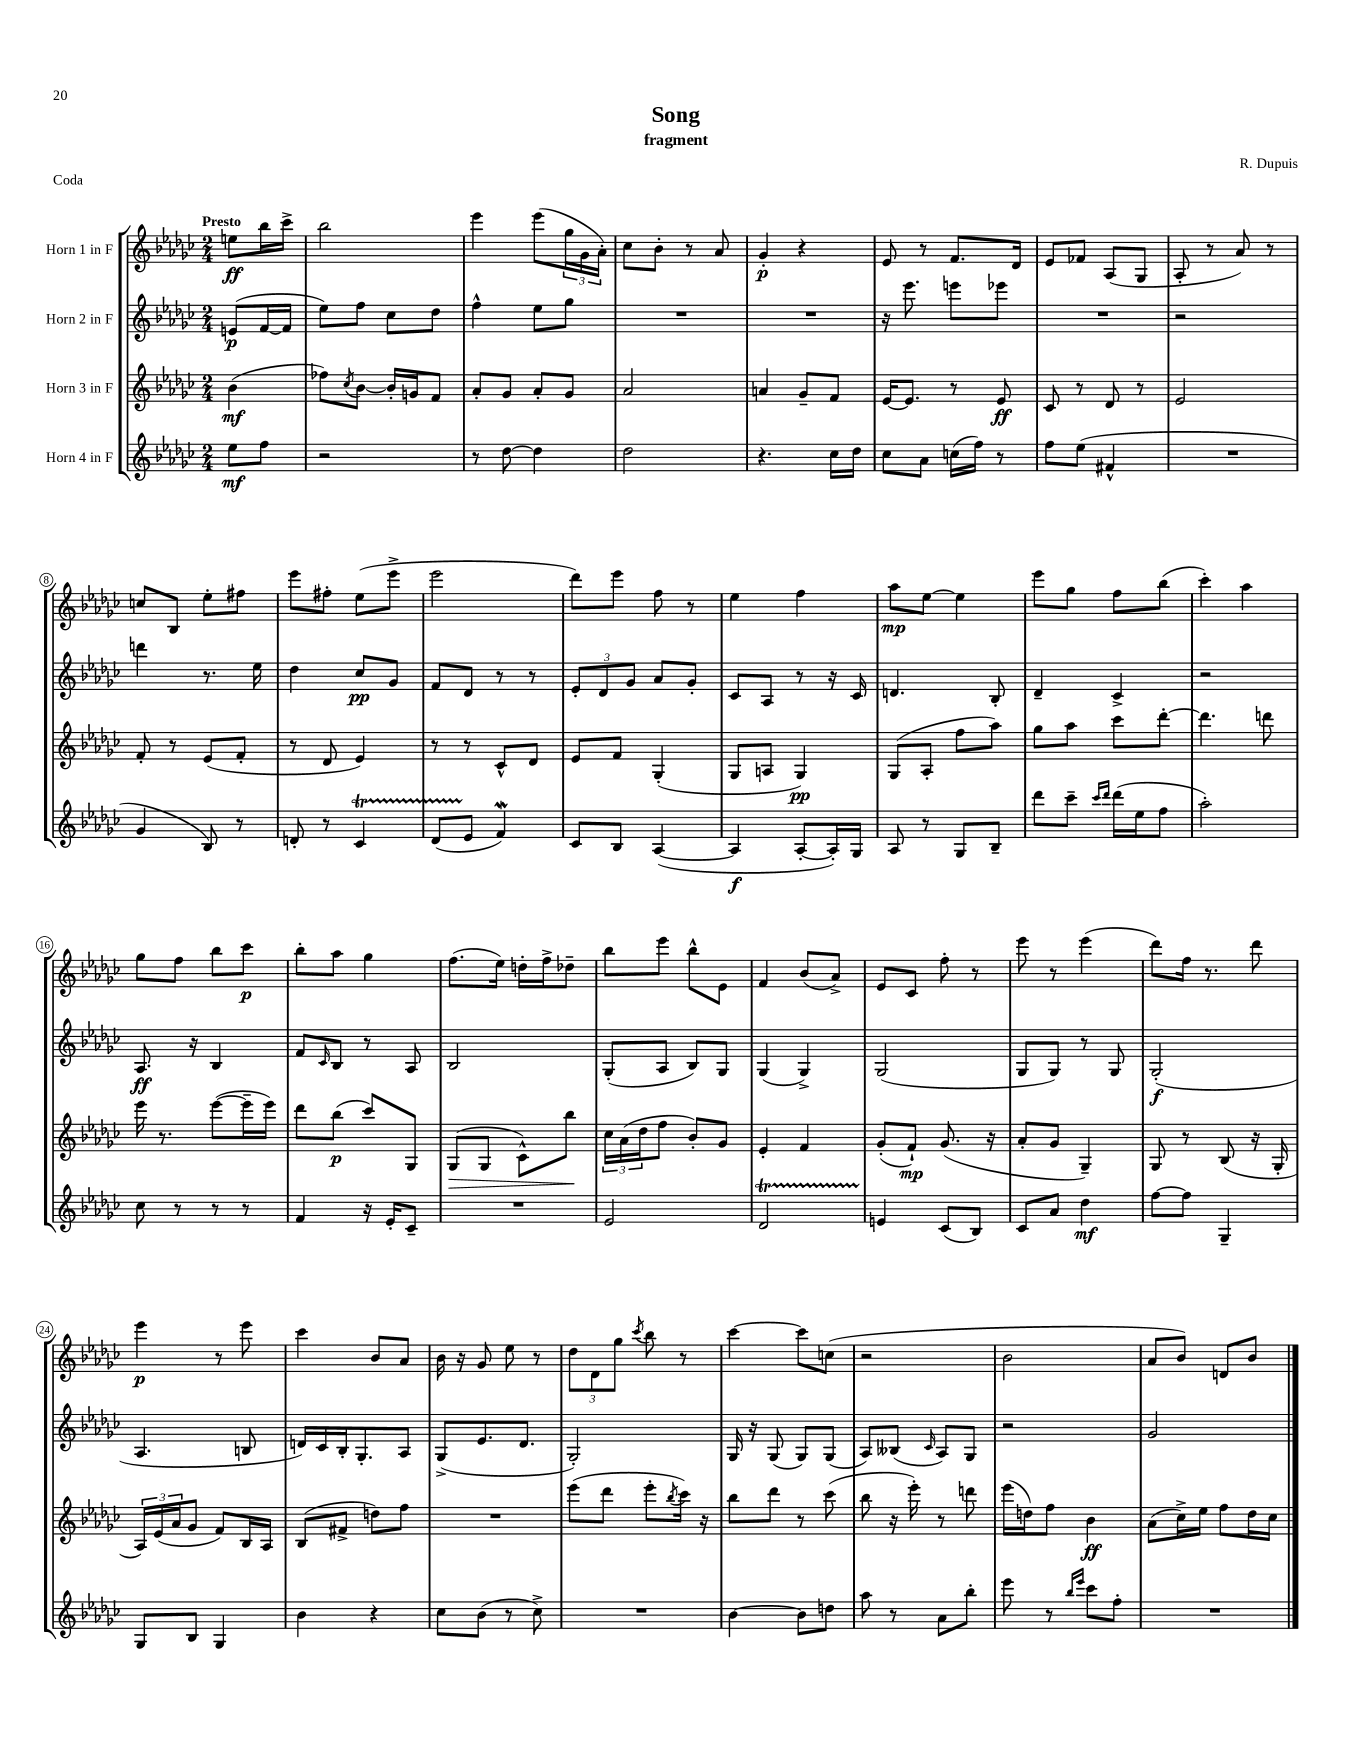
\header { title = "Song" composer = "R. Dupuis" subtitle = "fragment" piece = "Coda" }
<<
\new StaffGroup <<
\new Staff = "s0" \with { instrumentName = "Horn 1 in F" } {
    \clef treble \key ges \major \numericTimeSignature \time 2/4 \partial 4 \tempo "Presto"
    e''8\ff bes''16 ces'''16-> |
    bes''2 |
    ees'''4 ees'''8( \tuplet 3/2 { ges''16 ges'16 aes'16-.) } |
    ces''8 bes'8-. r8 aes'8 |
    ges'4-.\p r4 |
    ees'8 r8 f'8. des'16 |
    ees'8 fes'8 aes8( ges8 |
    aes8-. r8 aes'8) r8 |
    c''8 bes8 ees''8-. fis''8 |
    ees'''8 fis''8-. ees''8( ees'''8-> |
    ees'''2 |
    des'''8) ees'''8 f''8 r8 |
    ees''4 f''4 |
    aes''8\mp ees''8~ ees''4 |
    ees'''8 ges''8 f''8 bes''8( |
    ces'''4-.) aes''4 |
    ges''8 f''8 bes''8 ces'''8\p |
    bes''8-. aes''8 ges''4 |
    f''8.( ees''16) d''16-. f''16-> des''8-- |
    bes''8 ees'''8 bes''8-^ ees'8 |
    f'4 bes'8( aes'8->) |
    ees'8 ces'8 f''8-. r8 |
    ees'''8 r8 ees'''4( |
    des'''8) f''16 r8. des'''8 |
    ees'''4\p r8 ees'''8 |
    ces'''4 bes'8 aes'8 |
    bes'16 r16 ges'8 ees''8 r8 |
    \tuplet 3/2 { des''8 des'8 ges''8 } \acciaccatura { ces'''8 } bes''8 r8 |
    ces'''4~ ces'''8 c''8( |
    r2 |
    bes'2 |
    aes'8 bes'8) d'8 bes'8 \bar "|." |
}
\new Staff = "s1" \with { instrumentName = "Horn 2 in F" } {
    \clef treble \key ges \major \numericTimeSignature \time 2/4 \partial 4
    e'8\p( f'16~ f'16 |
    ees''8) f''8 ces''8 des''8 |
    f''4-^ ees''8 ges''8 |
    R2 |
    R2 |
    r16 ees'''8. e'''8 ees'''8 |
    R2 |
    r2 |
    d'''4 r8. ees''16 |
    des''4 ces''8\pp ges'8 |
    f'8 des'8 r8 r8 |
    \tuplet 3/2 { ees'8-. des'8 ges'8 } aes'8 ges'8-. |
    ces'8 aes8 r8 r16 ces'16 |
    d'4. bes8-. |
    des'4-- ces'4-> |
    r2 |
    aes8.\ff r16 bes4 |
    f'8 \grace { ces'16 } bes8 r8 aes8 |
    bes2 |
    ges8-.( aes8 bes8) ges8 |
    ges4( ges4->) |
    ges2( |
    ges8 ges8) r8 ges8 |
    ges2-.\f( |
    aes4. b8 |
    d'16) ces'16 bes16-. ges8.-. aes8 |
    ges8->( ees'8. des'8. |
    ges2-.) |
    ges16 r16 ges8( ges8) ges8( |
    aes8) beses8( \grace { ces'16 } aes8) ges8 |
    r2 |
    ges'2 \bar "|." |
}
\new Staff = "s2" \with { instrumentName = "Horn 3 in F" } {
    \clef treble \key ges \major \numericTimeSignature \time 2/4 \partial 4
    bes'4\mf( |
    fes''8) \acciaccatura { ces''8 } bes'8~ bes'16-. g'16 f'8 |
    aes'8-. ges'8 aes'8-. ges'8 |
    aes'2 |
    a'4 ges'8-- f'8 |
    ees'16~ ees'8. r8 ees'8\ff |
    ces'8 r8 des'8 r8 |
    ees'2 |
    f'8-. r8 ees'8( f'8-. |
    r8 des'8 ees'4) |
    r8 r8 ces'8-^ des'8 |
    ees'8 f'8 ges4-.( |
    ges8 a8 ges4\pp) |
    ges8( aes8-. f''8 aes''8) |
    ges''8 aes''8 ces'''8 des'''8~-. |
    des'''4. d'''8 |
    ees'''16 r8. ees'''8~( ees'''16-- ees'''16) |
    des'''8 bes''8\p( ces'''8) ges8 |
    ges8\>( ges8 ces'8-^) bes''8\! |
    \tuplet 3/2 { ces''16 aes'16( des''16 } f''8 bes'8-.) ges'8 |
    ees'4-. f'4 |
    ges'8-.( f'8-!\mp) ges'8.( r16 |
    aes'8-. ges'8 ges4--) |
    ges8 r8 bes8( r16 ges16-. |
    \tuplet 3/2 { aes16) ees'16( aes'16 } ges'8 f'8) bes16 aes16 |
    bes8( fis'8-> d''8) f''8 |
    R2 |
    ees'''8( des'''8 ees'''8-. \acciaccatura { bes''8 } ces'''16) r16 |
    bes''8 des'''8 r8 ces'''8( |
    bes''8 r16 ees'''16-.) r8 d'''8 |
    ees'''16( d''16) f''8 bes'4\ff |
    aes'8( ces''16->) ees''16 f''8 des''16 ces''16 \bar "|." |
}
\new Staff = "s3" \with { instrumentName = "Horn 4 in F" } {
    \clef treble \key ges \major \numericTimeSignature \time 2/4 \partial 4
    ees''8\mf f''8 |
    r2 |
    r8 des''8~ des''4 |
    des''2 |
    r4. ces''16 des''16 |
    ces''8 aes'8 c''16( f''16) r8 |
    f''8 ees''8( fis'4-^ |
    R2 |
    ges'4 bes8) r8 |
    d'8-. r8 ces'4\startTrillSpan |
    des'8( ees'8\stopTrillSpan f'4\mordent) |
    ces'8 bes8 aes4~( |
    aes4\f aes8~-. aes16-.) ges16 |
    aes8 r8 ges8 bes8-- |
    des'''8 ces'''8-- \grace { ces'''16 des'''16 } des'''16( ees''16 f''8 |
    aes''2-.) |
    ces''8 r8 r8 r8 |
    f'4 r16 ees'16-. ces'8-- |
    R2 |
    ees'2 |
    des'2\startTrillSpan |
    e'4\stopTrillSpan ces'8( bes8) |
    ces'8 aes'8 des''4\mf |
    f''8~ f''8 ges4-- |
    ges8 bes8 ges4 |
    bes'4 r4 |
    ces''8 bes'8( r8 ces''8->) |
    R2 |
    bes'4~ bes'8 d''8 |
    aes''8 r8 aes'8 bes''8-. |
    ees'''8 r8 \grace { bes''16 ees'''16 } ces'''8 f''8-. |
    R2 \bar "|." |
}
>>
>>
\layout { \context { \Score \override BarNumber.stencil = #(make-stencil-circler 0.1 0.3 ly:text-interface::print) } }
